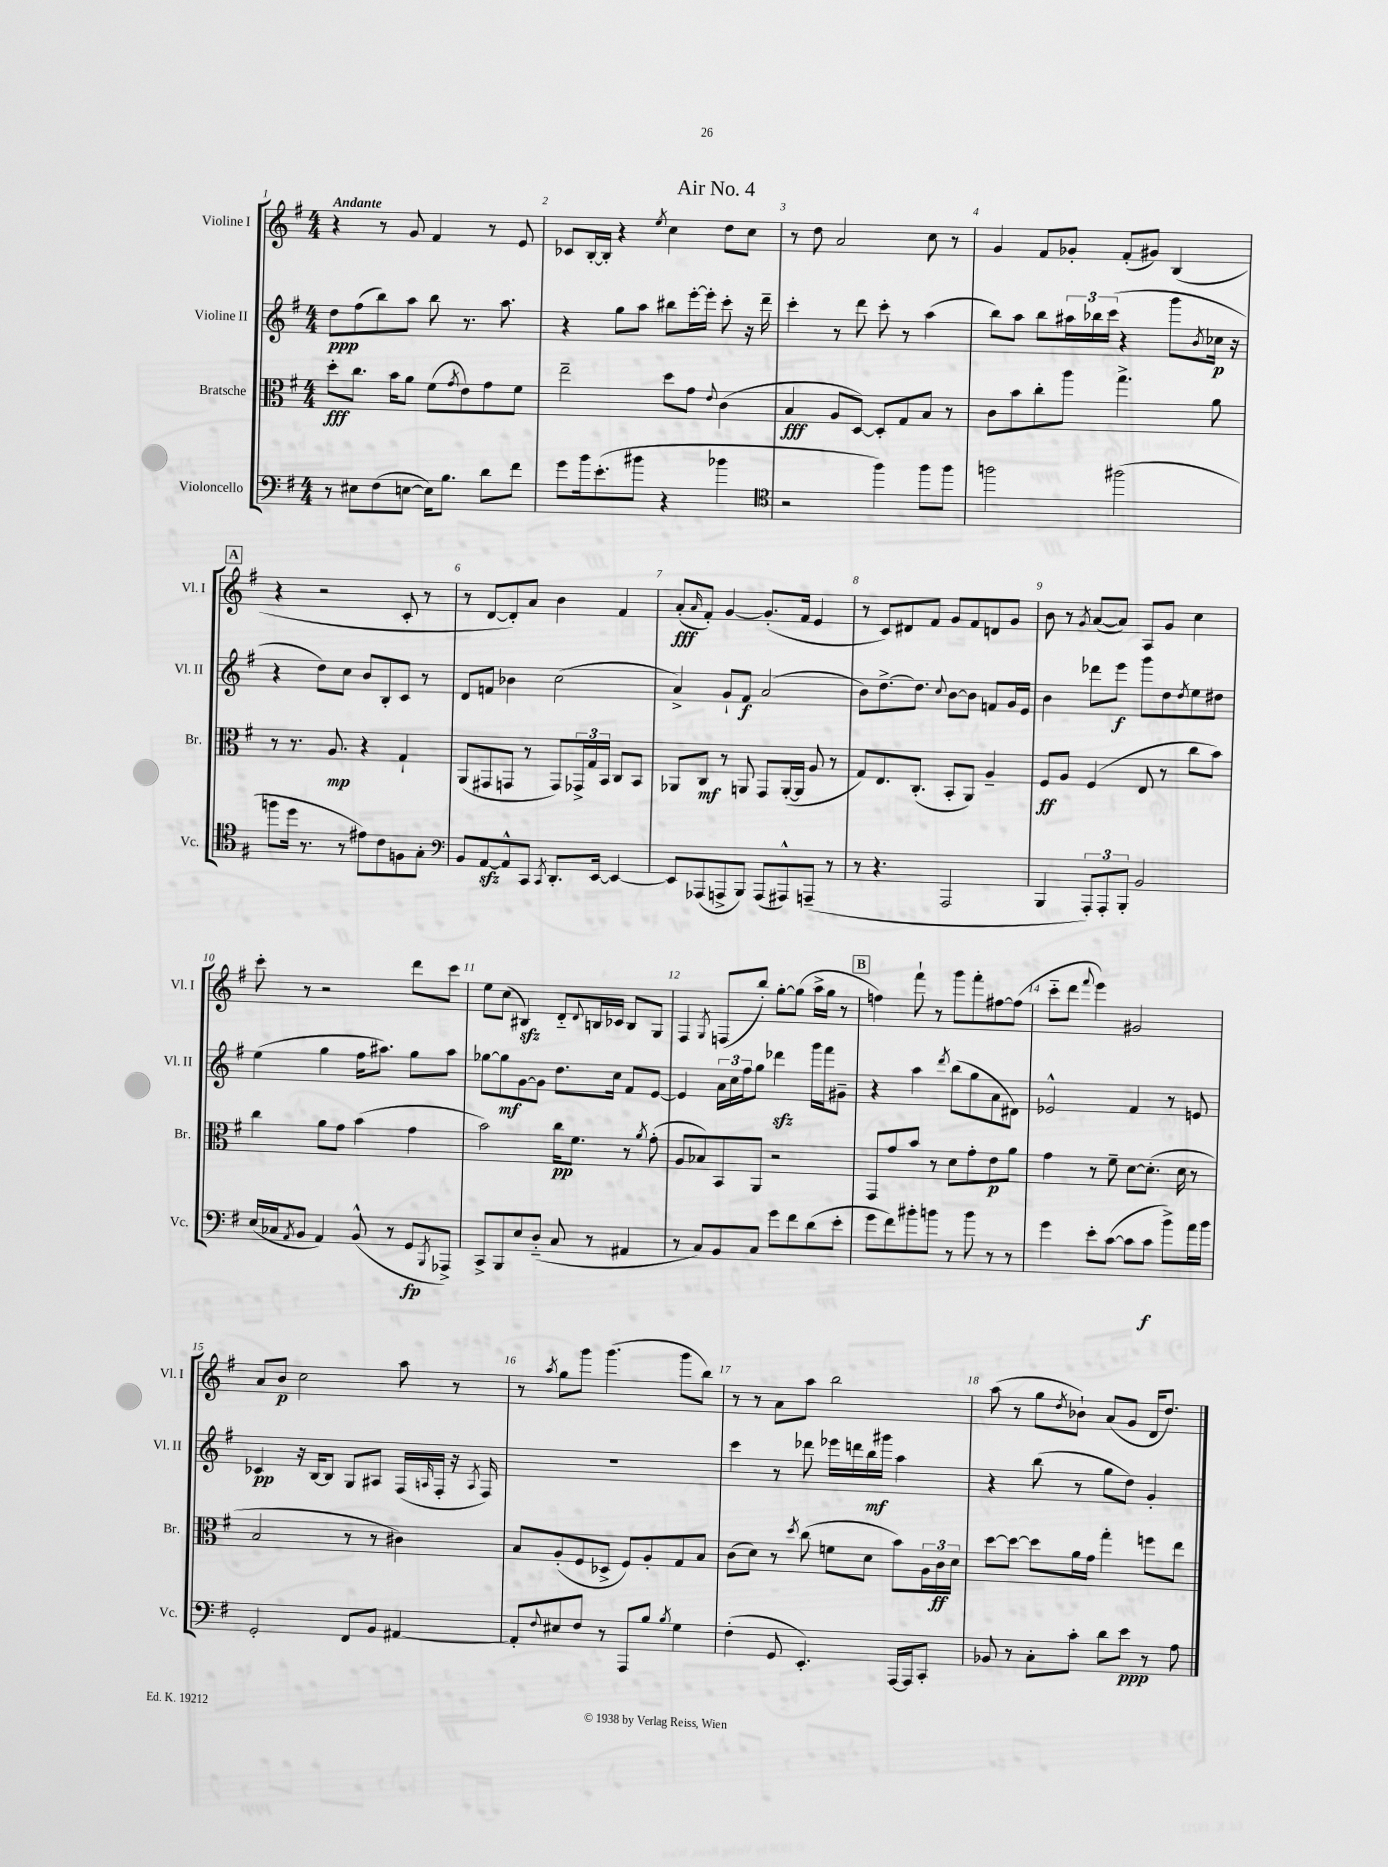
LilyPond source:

\header { title = "Air No. 4" }
<<
\new StaffGroup <<
\new Staff = "s0" \with { instrumentName = "Violine I" shortInstrumentName = "Vl. I" } {
    \clef treble \key g \major \numericTimeSignature \time 4/4 \tempo "Andante"
    r4 r8 g'8 fis'4 r8 e'8 |
    ces'8 b16~-. b16-. r4 \acciaccatura { e''8 } c''4 d''8 c''8 |
    r8 d''8 a'2 c''8 r8 |
    g'4 fis'8 ges'8-. fis'8-.( gis'8) b4( |
    \mark \markup { \box "A" } r4 r2 c'8-. r8 |
    r8 d'8~ d'8-.) a'8 b'4 fis'4 |
    a'8-.\fff( \grace { a'16 } fis'8-.) g'4~ g'8.-.( fis'16 e'4 |
    r8 c'8) dis'8 fis'8 g'8 fis'8 d'8 g'8 |
    b'8 r8 \acciaccatura { g'8 } a'8~( a'8) a8 g'8 c''4 |
    c'''8-. r8 r2 d'''8 c'''8 |
    e''8 c''8( bis4\sfz) d'8-_ \appoggiatura { d'8 } b16 ces'16 b8 g8 |
    fis4 \acciaccatura { g8 } f8( b''8-.) g''8~-. g''8( a''16-> g''16 r8 |
    \mark \markup { \box "B" } f''4) fis'''8-! r8 g'''8 fis'''8-. fis''8~ fis''8( |
    c'''8-_ d'''8 \appoggiatura { fis'''8 } e'''4) gis'2 |
    a'8 b'8\p c''2 a''8 r8 |
    r8 \acciaccatura { a''8 } g''8 g'''8 g'''4.( g'''8 b''8) |
    r8 r8 a'8 a''8 b''2 |
    a''8( r8 g''8 \acciaccatura { d''8 } bes'8-!) a'8( g'8 d'16 d''8.) \bar "|." |
}
\new Staff = "s1" \with { instrumentName = "Violine II" shortInstrumentName = "Vl. II" } {
    \clef treble \key g \major \numericTimeSignature \time 4/4
    d''8\ppp fis''8( b''8) a''8 b''8 r8. a''8. |
    r4 g''8 a''8 bis''8 e'''16~-. e'''16-. c'''8-. r16 d'''16-- |
    c'''4-. r8 d'''8 c'''8-. r8 a''4( |
    b''8) a''8 b''8 \tuplet 3/2 { ais''16 bes''16 c'''16( } r4 g'''8 \acciaccatura { b'8 } ces''16\p r16 |
    \mark \markup { \box "A" } r4 d''8) c''8 b'8 b8-. c'8 r8 |
    d'8 f'8 bes'4 c''2( |
    a'4->) g'8-! fis'8\f a'2( |
    b'8) d''8.~-> d''8. \appoggiatura { c''8 } b'8~ b'8 f'8 g'16 e'16 |
    b'4 des'''8 e'''8\f g'''8 d''8 \acciaccatura { d''8 } e''8 dis''8 |
    e''4( g''4 fis''16 ais''8.) g''8 ais''8 |
    ges''8~ ges''8\mf g'8~ g'8 d''8. c''16 fis'8 e'8~ |
    e'4 \tuplet 3/2 { a'16 c''16 fis''16 } g''8 des'''4\sfz g'''16 fis'''16 gis'8-- |
    \mark \markup { \box "B" } r4 a''4 \acciaccatura { d'''8 } b''8( g''8 a'8 dis'8) |
    ees'2-^ fis'4 r8 e'8 |
    ces'4\pp r16 b16~ b8 g8 ais8 fis16( \grace { a16 } fis16-. r16 \acciaccatura { a8 } fis16) |
    R1 |
    c'''4 r8 des'''8 ees'''16 d'''16 b''16\mf gis'''16 a''4 |
    r4 b''8( r8 g''8 d''8) g'4-. \bar "|." |
}
\new Staff = "s2" \with { instrumentName = "Bratsche" shortInstrumentName = "Br." } {
    \clef alto \key g \major \numericTimeSignature \time 4/4
    d''8-.\fff c''8. b'16 a'8 fis'8( \acciaccatura { g'8 } e'8) g'8 fis'8 |
    e''2-- d''8 g'8 \appoggiatura { e'8 } c'4( |
    b4\fff a8 d8~) d8-. g8 b8 r8 |
    c'8 b'8 c''8-. a''8 g''4.-> a'8 |
    \mark \markup { \box "A" } r8 r8. a8.\mp r4 g4-! |
    a,8( gis,8 g,8 r8 g,8) \tuplet 3/2 { ges,16-> g16 b,16 } c8 b,8 |
    aes,8 c8\mf r8 a,8 g,8 a,16~-.( a,16 a8 r8 |
    g8) e8. c8.-.( b,8-. a,8) a4-- |
    fis8\ff a8 fis4( e8 r8 c''8 b'8) |
    c''4 a'8 g'8 b'4( g'4 |
    b'2) c''16\pp fis'8. r8 \acciaccatura { a'8 } g'8-.( |
    a8 bes8) b,8 a,8 r2 |
    \mark \markup { \box "B" } g,8 g'8 b'8 r8 d'8 g'8-. e'8\p a'8 |
    g'4 r8 fis'8-- d'8~ d'8.-.( d'16 r8 |
    b2 r8 r8 cis'4) |
    b8 a8-.( fis8 des8-> fis8) a8-. g8 b8 |
    c'8( d'8) r8 \acciaccatura { d''8 } c''8( f'8 d'8 b'8) \tuplet 3/2 { a16 c'16\ff d'16 } |
    d''8~ d''8~ d''8 a'16 g'16 g''4-. f''8 e''8 \bar "|." |
}
\new Staff = "s3" \with { instrumentName = "Violoncello" shortInstrumentName = "Vc." } {
    \clef bass \key g \major \numericTimeSignature \time 4/4
    r8 eis8 fis8( e8~ e16) b8. d'8 fis'8 |
    g'8 b'16 e'8.-.( bis'8 r4 bes'4 |
    \clef tenor r2 fis''4) fis''8 fis''8 |
    f''2 fis''2( |
    \mark \markup { \box "A" } f''8 d''16 r8. r8 eis'8) c'8 f8 g8-. |
    \clef bass b,8 a,8~\sfz a,8-^ c,8 \acciaccatura { c,8 } d,8.-. e,16~ e,4~ |
    e,8 aes,,8( a,,8-> b,,8) a,,8( ais,,8-^) a,,8--( r8 |
    r8 r4. a,,2 |
    b,,4 \tuplet 3/2 { a,,8-.) a,,8-. b,,8-. } b,2 |
    e16( ces16 \acciaccatura { a,8 } b,8 a,4) b,8-^( r8 g,8\fp \acciaccatura { b,,8 } aes,,8->) |
    c,8-> b,,8 e8 d8-_( c8 r8 ais,4 |
    r8 c8) b,8 c8 g'8 fis'8 d'8( e'8-. |
    \mark \markup { \box "B" } g'8 fis'8) bis'8-. b'8 r8 b'8 r8 r8 |
    g'4 e'8-. c'8~( c'8 c'8\f b'8->) a'16 b'16 |
    g,2-. fis,8 b,8 ais,4~ |
    ais,8-. \appoggiatura { fis8 } eis8 fis8 r8 a,,8 b8 \acciaccatura { b8 } g4 |
    fis4-.( g,8 e,4.-.) a,,16~ a,,16 c,8-. |
    bes,8 r8 c8-. c'8-. d'8 e'8\ppp r8 a8 \bar "|." |
}
>>
>>
\layout { \context { \Score \override BarNumber.break-visibility = ##(#f #t #t) barNumberVisibility = #all-bar-numbers-visible } }
